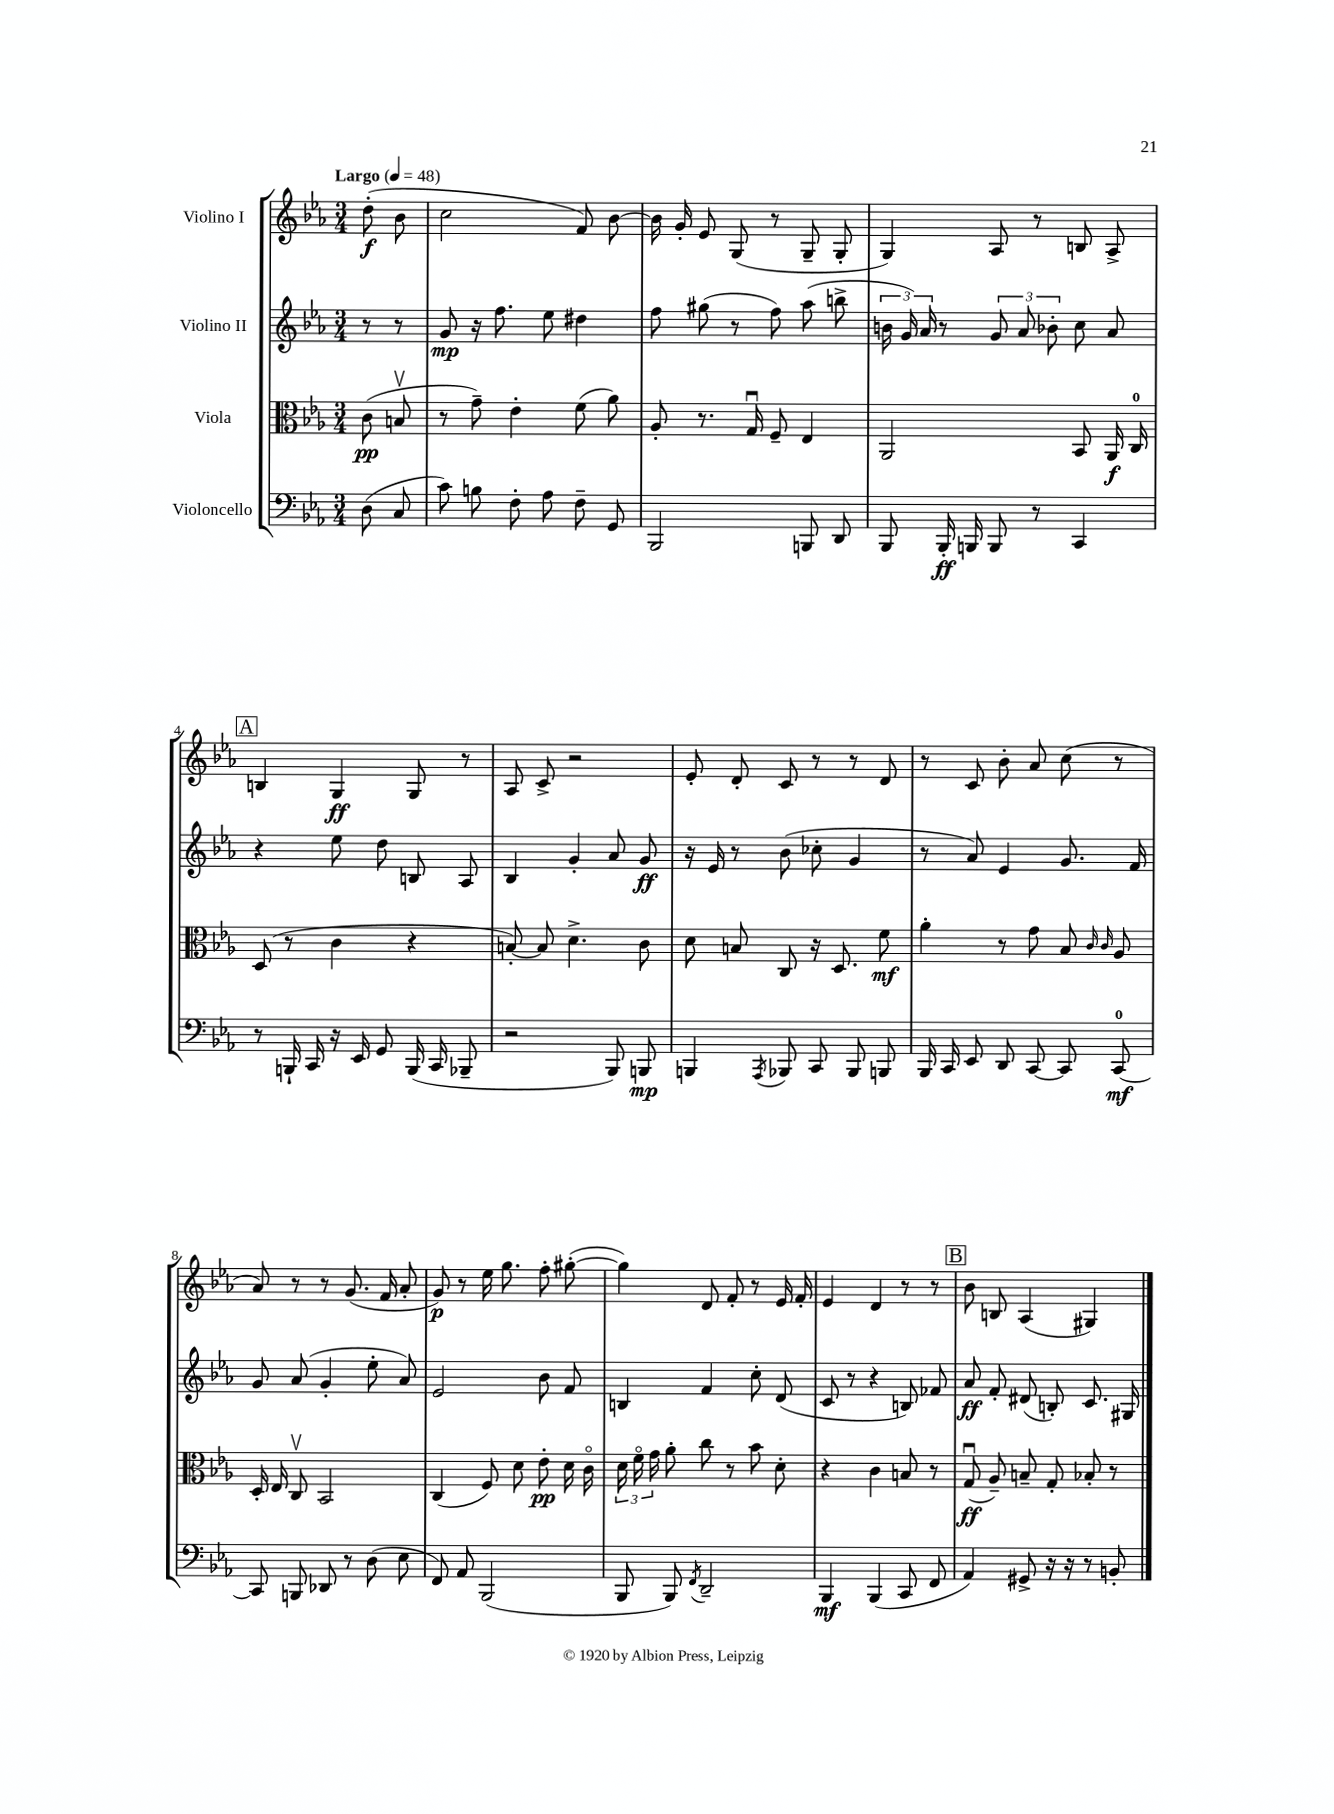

**kern	**dynam	**kern	**dynam	**kern	**dynam	**kern	**dynam
*part4	*part4	*part3	*part3	*part2	*part2	*part1	*part1
*staff4	*staff4	*staff3	*staff3	*staff2	*staff2	*staff1	*staff1
*I"Violoncello	*	*I"Viola	*	*I"Violino II	*	*I"Violino I	*
*clefF4	*	*clefC3	*	*clefG2	*	*clefG2	*
*k[b-e-a-]	*	*k[b-e-a-]	*	*k[b-e-a-]	*	*k[b-e-a-]	*
*M3/4	*	*M3/4	*	*M3/4	*	*M3/4	*
*MM48	*	*MM48	*	*MM48	*	*MM48	*
=	=	=	=	=	=	=	=
!	!	!	!	!	!	!LO:TX:a:B:t=Largo	!
(8D\	.	(8c\	pp	8r	.	(8dd'\	f
8C/	.	8Bnv/	.	8r	.	8b-\	.
=1	=1	=1	=1	=1	=1	=1	=1
8c\)	.	8r	.	8g/	mp	2cc\	.
8Bn\	.	8g~\)	.	16r	.	.	.
.	.	.	.	8.ff\	.	.	.
8F'\	.	4e-'\	.	.	.	.	.
8A-\	.	.	.	8ee-\	.	.	.
8F~\	.	(8f\	.	4dd#X\	.	8f/)	.
8GG/	.	8a-\)	.	.	.	[8b-\	.
=2	=2	=2	=2	=2	=2	=2	=2
2BBB-/	.	8A-'/	.	8ff\	.	16b-\]	.
.	.	.	.	.	.	16g'/	.
.	.	8.r	.	(8gg#X\	.	8e-/	.
.	.	.	.	8r	.	(8G/	.
.	.	16Gu/	.	.	.	.	.
.	.	8F~/	.	8ff\)	.	8r	.
8BBBn/	.	4E-/	.	(8aa-\	.	8G~/	.
8DD/	.	.	.	8bbn^\	.	8G'/	.
=3	=3	=3	=3	=3	=3	=3	=3
8BBB-/	.	2AA-/	.	24bn\	.	4G/)	.
.	.	.	.	24g/)	.	.	.
.	.	.	.	24a-/	.	.	.
16BBB-'/	ff	.	.	8r	.	.	.
16BBBn/	.	.	.	.	.	.	.
8BBB/	.	.	.	12g/	.	8A-/	.
.	.	.	.	12a-/	.	.	.
8r	.	.	.	.	.	8r	.
.	.	.	.	12b-X'\	.	.	.
4CC/	.	8BB-/	.	8cc\	.	8Bn/	.
.	.	16AA-/	f	8a-/	.	8A-^/	.
.	.	16C/	.	.	.	.	.
!!LO:LB:g=z
!!LO:REH:place=s1:t=A
=4	=4	=4	=4	=4	=4	=4	=4
8r	.	(8D/	.	4r	.	4Bn/	.
16BBBn`/	.	8r	.	.	.	.	.
16CC/	.	.	.	.	.	.	.
16r	.	4c\	.	8ee-\	.	4G/	ff
16EE-/	.	.	.	.	.	.	.
8GG/	.	.	.	8dd\	.	.	.
(16BBB/	.	4r	.	8Bn/	.	8G/	.
16CC/	.	.	.	.	.	.	.
8BBB-X~/	.	.	.	8A-/	.	8r	.
=5	=5	=5	=5	=5	=5	=5	=5
2r	.	[8Bn'/)	.	4B-/	.	8A-/	.
.	.	8B/]	.	.	.	8c^/	.
.	.	4.d^\	.	4g'/	.	2r	.
8BBB-/)	.	.	.	8a-/	.	.	.
8BBBn/	mp	8c\	.	8g/	ff	.	.
=6	=6	=6	=6	=6	=6	=6	=6
4BBBn/	.	8d\	.	16r	.	8e-'/	.
.	.	.	.	16e-/	.	.	.
.	.	8Bn/	.	8r	.	8d'/	.
8qAAA-/	.	.	.	.	.	.	.
8BBB-X/	.	8C/	.	(8b-\	.	8c/	.
8CC/	.	16r	.	8cc-X'\	.	8r	.
.	.	8.D/	.	.	.	.	.
8BBB-/	.	.	.	4g/	.	8r	.
8BBBn/	.	8f\	mf	.	.	8d/	.
=7	=7	=7	=7	=7	=7	=7	=7
16BBB-/	.	4a-'\	.	8r	.	8r	.
16CC/	.	.	.	.	.	.	.
8EE-/	.	.	.	8a-/)	.	8c/	.
8DD/	.	8r	.	4e-/	.	8b-'\	.
[8CC/	.	8g\	.	.	.	8a-/	.
8CC/]	.	8B-/	.	8.g/	.	(8cc\	.
.	.	16qqc/	.	.	.	.	.
.	.	16qqc/	.	.	.	.	.
[8CC/	mf	8A-/	.	.	.	8r	.
.	.	.	.	16f/	.	.	.
!!LO:LB:g=z
=8	=8	=8	=8	=8	=8	=8	=8
8CC/]	.	16D'/	.	8g/	.	8a-/)	.
.	.	16E-/	.	.	.	.	.
8BBBn/	.	8Cv/	.	(8a-/	.	8r	.
8DD-X/	.	2BB-/	.	4g'/	.	8r	.
8r	.	.	.	.	.	(8.g/	.
(8D\	.	.	.	8ee-'\	.	.	.
.	.	.	.	.	.	16f/	.
8E-\	.	.	.	8a-/)	.	8a-'/	.
=9	=9	=9	=9	=9	=9	=9	=9
8FF/)	.	(4C/	.	2e-/	.	8g/)	p
8AA-/	.	.	.	.	.	8r	.
(2BBB-/	.	8F/)	.	.	.	16ee-\	.
.	.	.	.	.	.	8.gg\	.
.	.	8d\	.	.	.	.	.
.	.	8e-'\	pp	8b-\	.	8ff'\	.
.	.	16d\	.	8f/	.	([8gg#X'\	.
.	.	16c\	.	.	.	.	.
=10	=10	=10	=10	=10	=10	=10	=10
8BBB-/	.	24d\	.	4Bn/	.	4gg#\])	.
.	.	24f\	.	.	.	.	.
.	.	24g\	.	.	.	.	.
8BBB-/)	.	8a-'\	.	.	.	.	.
8qFF/	.	.	.	.	.	.	.
2DD~/	.	8cc\	.	4f/	.	8d/	.
.	.	8r	.	.	.	8f'/	.
.	.	8b-\	.	8cc'\	.	8r	.
.	.	8d'\	.	(8d/	.	16e-/	.
.	.	.	.	.	.	16f'/	.
=11	=11	=11	=11	=11	=11	=11	=11
4BBB-/	mf	4r	.	8c/	.	4e-/	.
.	.	.	.	8r	.	.	.
(4BBB-/	.	4c\	.	4r	.	4d/	.
8CC/	.	8Bn/	.	8Bn/)	.	8r	.
8FF/	.	8r	.	8f-X/	.	8r	.
!!LO:REH:place=s1:t=B
=12	=12	=12	=12	=12	=12	=12	=12
4AA-/)	.	(8Gu/	ff	8a-/	ff	8b-\	.
.	.	8A-~/)	.	8f'/	.	8Bn/	.
8GG#X^/	.	8Bn~/	.	(8d#X/	.	(4A-/	.
16r	.	8G'/	.	8Bn'/)	.	.	.
16r	.	.	.	.	.	.	.
8r	.	8B-X'/	.	8.c/	.	4G#X/)	.
8BBn'/	.	8r	.	.	.	.	.
.	.	.	.	16G#X/	.	.	.
==	==	==	==	==	==	==	==
*-	*-	*-	*-	*-	*-	*-	*-
